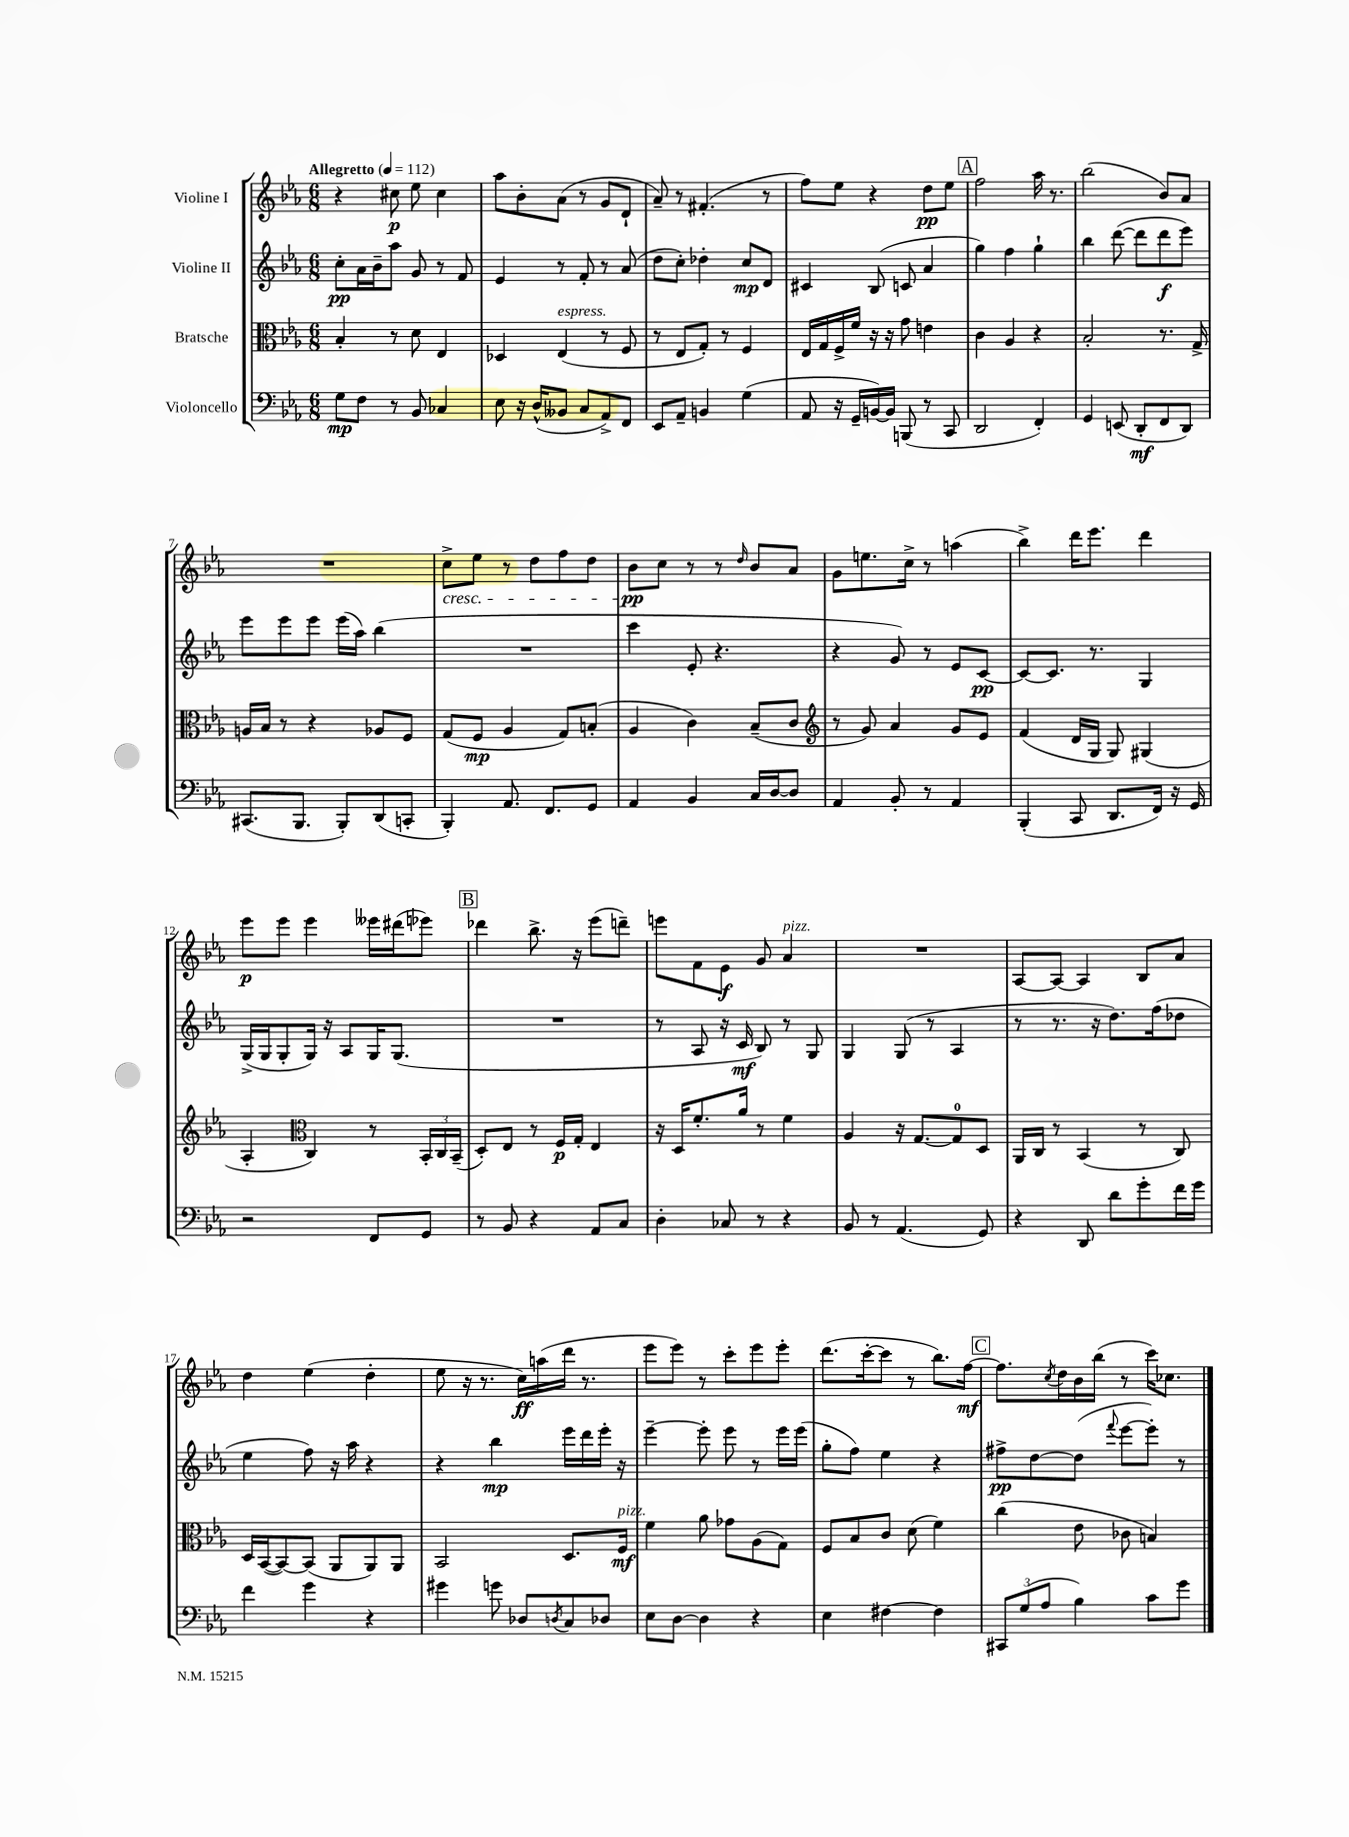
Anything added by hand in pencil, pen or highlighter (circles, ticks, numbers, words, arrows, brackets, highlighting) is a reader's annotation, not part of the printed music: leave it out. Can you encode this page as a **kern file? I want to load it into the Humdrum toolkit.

**kern	**dynam	**kern	**dynam	**kern	**dynam	**kern	**dynam
*part4	*part4	*part3	*part3	*part2	*part2	*part1	*part1
*staff4	*staff4	*staff3	*staff3	*staff2	*staff2	*staff1	*staff1
*I"Violoncello	*	*I"Bratsche	*	*I"Violine II	*	*I"Violine I	*
*clefF4	*	*clefC3	*	*clefG2	*	*clefG2	*
*k[b-e-a-]	*	*k[b-e-a-]	*	*k[b-e-a-]	*	*k[b-e-a-]	*
*M6/8	*	*M6/8	*	*M6/8	*	*M6/8	*
*MM112	*	*MM112	*	*MM112	*	*MM112	*
=1	=1	=1	=1	=1	=1	=1	=1
!	!	!	!	!	!	!LO:TX:a:B:t=Allegretto	!
8G\L	mp	4B-'/	.	8cc'\L	pp	4r	.
8F\J	.	.	.	16a-\L	.	.	.
.	.	.	.	16b-~\J	.	.	.
8r	.	8r	.	8aa-\J	.	8cc#X\	p
8BB-/	.	8d\	.	8g/	.	8ee-\	.
4C-X/	.	4E-/	.	8r	.	4cc#\	.
.	.	.	.	8f/	.	.	.
=2	=2	=2	=2	=2	=2	=2	=2
8E-\	.	4D-X/	.	4e-/	.	8aa-\L	.
16r	.	.	.	.	.	8b-'\	.
(16D^^/KL	.	.	.	.	.	.	.
!	!	!LO:TX:a:i:t=espress.	!	!	!	!	!
8BB--X/J	.	(4E-/	.	8r	.	(8a-\J	.
8C/L	.	.	.	8f'/	.	8r	.
8AA-^/)	.	8r	.	8r	.	8g/L	.
8FF/J	.	8F/	.	(8a-/	.	8d`/J	.
=3	=3	=3	=3	=3	=3	=3	=3
8EE-/L	.	8r	.	8dd\L	.	8a-~/)	.
8AA-~/J	.	8E-/L	.	8cc'\J)	.	8r	.
4BBn/	.	8G'/J)	.	4dd-X'\	.	(4.f#X'/	.
.	.	8r	.	.	.	.	.
(4G\	.	4F/	.	8cc/L	mp	.	.
.	.	.	.	8d/J	.	8r	.
=4	=4	=4	=4	=4	=4	=4	=4
8AA-/	.	16E-/LL	.	4c#X/	.	8ff\L)	.
.	.	16G/	.	.	.	.	.
16r	.	16F^/	.	.	.	8ee-\J	.
16GG~/LL	.	16f/JJ	.	.	.	.	.
[16BBn/)	.	16r	.	(8B-/	.	4r	.
16BB/JJ]	.	16r	.	.	.	.	.
(8BBBn/	.	8g\	.	8cn/	.	.	.
8r	.	4en\	.	4a-/	.	8dd\L	pp
8CC/	.	.	.	.	.	8ee-\J	.
!!LO:REH:place=s1:t=A
=5	=5	=5	=5	=5	=5	=5	=5
2DD/	.	4c\	.	4gg\)	.	2ff\	.
.	.	4A-/	.	4ff\	.	.	.
4FF'/)	.	4r	.	4gg`\	.	16aa-\	.
.	.	.	.	.	.	8.r	.
=6	=6	=6	=6	=6	=6	=6	=6
4GG/	.	2B-'/	.	4bb-\	.	(2bb-\	.
(8EEn/	.	.	.	([8ddd\	.	.	.
8DD'/L	mf	.	.	8ddd\L]	.	.	.
8FF/	.	8.r	.	8ddd\	f	8b-/L)	.
8DD/J)	.	.	.	8eee-\J)	.	8a-/J	.
.	.	16G^/	.	.	.	.	.
!!LO:LB:g=z
=7	=7	=7	=7	=7	=7	=7	=7
(8.CC#X/L	.	16An/LL	.	8eee-\L	.	2.r	.
.	.	16B-/JJ	.	.	.	.	.
.	.	8r	.	8eee-\	.	.	.
8.BBB-/J	.	.	.	.	.	.	.
.	.	4r	.	8eee-\J	.	.	.
8BBB-'/L)	.	.	.	(16eee-\LL	.	.	.
.	.	.	.	16aa-\JJ)	.	.	.
(8DD/	.	8A-X/L	.	(4bb-\	.	.	.
8CCn'/J	.	8F/J	.	.	.	.	.
=8	=8	=8	=8	=8	=8	=8	=8
!	!	!	!	!	!	!LO:TX:b:i:t=cresc.	!
4BBB-'/)	.	(8G/L	.	2.r	.	8cc^\L	.
.	.	8F/J	mp	.	.	8ee-\J	.
8.AA-/	.	4A-/	.	.	.	8r	.
.	.	.	.	.	.	8dd\L	.
8.FF/L	.	.	.	.	.	.	.
.	.	8G/L)	.	.	.	8ff\	.
8GG/J	.	(8Bn'/J	.	.	.	8dd\J	.
=9	=9	=9	=9	=9	=9	=9	=9
4AA-/	.	4A-/	.	4ccc\	.	8b-\L	pp
.	.	.	.	.	.	8cc\J	.
4BB-/	.	4c\)	.	8e-'/	.	8r	.
.	.	.	.	4.r	.	8r	.
.	.	.	.	.	.	16qqdd/	.
16C/LL	.	(8B-~/L	.	.	.	8b-/L	.
[16D/J	.	.	.	.	.	.	.
8D/J]	.	8c/J	.	.	.	8a-/J	.
=10	=10	=10	=10	=10	=10	=10	=10
*	*	*clefG2	*	*	*	*	*
4AA-/	.	8r	.	4r	.	8g\L	.
.	.	8g/)	.	.	.	8.een\	.
8BB-'/	.	4a-/	.	8g/)	.	.	.
.	.	.	.	.	.	16cc^\Jk	.
8r	.	.	.	8r	.	8r	.
4AA-/	.	8g/L	.	8e-/L	.	(4aan\	.
.	.	8e-/J	.	[8c/J	pp	.	.
=11	=11	=11	=11	=11	=11	=11	=11
(4BBB-'/	.	(4f/	.	8c/L_	.	4bb-^\)	.
.	.	.	.	8.c/J]	.	.	.
8CC/	.	16d/LL	.	.	.	16ddd\KL	.
.	.	16G/JJ	.	8.r	.	8.eee-\J	.
8.DD/L	.	8G/)	.	.	.	.	.
.	.	(4G#X/	.	4G/	.	4ddd\	.
16FF/Jk)	.	.	.	.	.	.	.
16r	.	.	.	.	.	.	.
16GG/	.	.	.	.	.	.	.
!!LO:LB:g=z
=12	=12	=12	=12	=12	=12	=12	=12
2r	.	4A-'/	.	(16G^/LL	.	8eee-\L	p
.	.	.	.	16G/J	.	.	.
.	.	.	.	8G'/	.	8eee-\J	.
*	*	*clefC3	*	*	*	*	*
.	.	4C/)	.	16G/Jk)	.	4eee-\	.
.	.	.	.	16r	.	.	.
.	.	.	.	8A-/L	.	.	.
8FF/L	.	8r	.	16G/K	.	16eee--X\LL	.
.	.	.	.	(8.G/J	.	(16ddd#X\J	.
8GG/J	.	24BB-'/LL	.	.	.	8eee-X\J)	.
.	.	24C/	.	.	.	.	.
.	.	(24BB-~/JJ	.	.	.	.	.
!!LO:REH:place=s1:t=B
=13	=13	=13	=13	=13	=13	=13	=13
8r	.	8D'/L)	.	2.r	.	4ddd-X\	.
8BB-/	.	8E-/J	.	.	.	.	.
4r	.	8r	.	.	.	8.bb-^\	.
.	.	16F/LL	p	.	.	.	.
.	.	16G'/JJ	.	.	.	16r	.
8AA-/L	.	4E-/	.	.	.	(8eee-\L	.
8C/J	.	.	.	.	.	8dddn~\J)	.
=14	=14	=14	=14	=14	=14	=14	=14
4D'\	.	16r	.	8r	.	8eeen\L	.
.	.	16D/KL	.	.	.	.	.
.	.	8.f'/	.	8A-/	.	8f\	.
8C-X/	.	.	.	16r	.	8e-\J	f
.	.	16a-/Jk	.	16c/	mf	.	.
8r	.	8r	.	8B-/)	.	8g/	.
!	!	!	!	!	!	!LO:TX:a:i:t=pizz.	!
4r	.	4f\	.	8r	.	4a-/	.
.	.	.	.	8G/	.	.	.
=15	=15	=15	=15	=15	=15	=15	=15
8BB-/	.	4A-/	.	4G/	.	2.r	.
8r	.	.	.	.	.	.	.
(4.AA-/	.	16r	.	(8G/	.	.	.
.	.	[8.G/L	.	.	.	.	.
.	.	.	.	8r	.	.	.
.	.	8G/]	.	4A-/	.	.	.
8GG/)	.	8D/J	.	.	.	.	.
=16	=16	=16	=16	=16	=16	=16	=16
4r	.	16AA-/LL	.	8r	.	[8A-/L	.
.	.	16C/JJ	.	.	.	.	.
.	.	8r	.	8.r	.	8A-/J_	.
8DD/	.	(4BB-/	.	.	.	4A-/]	.
.	.	.	.	16r	.	.	.
8d\L	.	.	.	8.dd\L)	.	.	.
8g'\	.	8r	.	.	.	8B-/L	.
.	.	.	.	(16ff\k	.	.	.
16f\L	.	8C/)	.	8dd-X\J	.	8a-/J	.
16g\JJ	.	.	.	.	.	.	.
!!LO:LB:g=z
=17	=17	=17	=17	=17	=17	=17	=17
4f\	.	16D/LL	.	4ee-\	.	4dd\	.
.	.	([16BB-/J	.	.	.	.	.
.	.	8BB-/_)	.	.	.	.	.
4g\	.	(8BB-/J]	.	8ff\)	.	(4ee-\	.
.	.	8AA-/L	.	16r	.	.	.
.	.	.	.	16aa-\	.	.	.
4r	.	8AA-/)	.	4r	.	4dd'\	.
.	.	8AA-/J	.	.	.	.	.
=18	=18	=18	=18	=18	=18	=18	=18
4g#X\	.	2BB-/	.	4r	.	8ee-\	.
.	.	.	.	.	.	16r	.
.	.	.	.	.	.	8.r	.
8gn\	.	.	.	4bb-\	mp	.	.
8D-X/L	.	.	.	.	.	16cc\LL)	ff
.	.	.	.	.	.	(16aan\	.
8qDn/	.	.	.	.	.	.	.
8C/	.	8.D/L	.	16eee-\LL	.	16ddd\JJ	.
.	.	.	.	16ddd\	.	8.r	.
8D-X/J	.	.	.	16eee-'\JJ	.	.	.
!	!	!LO:TX:a:i:t=pizz.	!	!	!	!	!
.	.	16F/Jk	mf	16r	.	.	.
=19	=19	=19	=19	=19	=19	=19	=19
8E-\L	.	4f\	.	[4eee-~\	.	8eee-\L	.
[8D\J	.	.	.	.	.	8eee-\J)	.
4D\]	.	8a-\	.	8eee-'\]	.	8r	.
.	.	8g-X\L	.	8eee-\	.	8ccc'\L	.
4r	.	(8A-\	.	8r	.	8eee-\	.
.	.	8G\J)	.	16eee-\LL	.	8eee-'\J	.
.	.	.	.	(16eee-\JJ	.	.	.
=20	=20	=20	=20	=20	=20	=20	=20
4E-\	.	8F/L	.	8gg'\L	.	(8.ddd\L	.
.	.	8B-/	.	8ff\J)	.	.	.
.	.	.	.	.	.	[16ccc'\k	.
[4F#X\	.	8c/J	.	4ee-\	.	8ccc\J]	.
.	.	(8d\	.	.	.	8r	.
4F#\]	.	4f\)	.	4r	.	8.bb-\L)	.
.	.	.	.	.	.	[16ff\Jk	mf
!!LO:REH:place=s1:t=C
=21	=21	=21	=21	=21	=21	=21	=21
12CC#X/L	.	(4cc\	.	8ff#X^\L	pp	8.ff\L]	.
(12G/	.	.	.	.	.	.	.
.	.	.	.	[8dd\	.	.	.
12A-/J	.	.	.	.	.	.	.
.	.	.	.	.	.	8qcc/	.
.	.	.	.	.	.	16dd\L	.
4B-\)	.	8e-\	.	(8dd\J]	.	16b-\	.
.	.	.	.	.	.	(16bb-\JJ	.
.	.	.	.	8qqfff/	.	.	.
.	.	8c-X\	.	[8eee-\L	.	8r	.
8c\L	.	4Bn/)	.	8eee-'\J])	.	16ccc\KL)	.
.	.	.	.	.	.	8.cc-X\J	.
8g\J	.	.	.	8r	.	.	.
==	==	==	==	==	==	==	==
*-	*-	*-	*-	*-	*-	*-	*-
